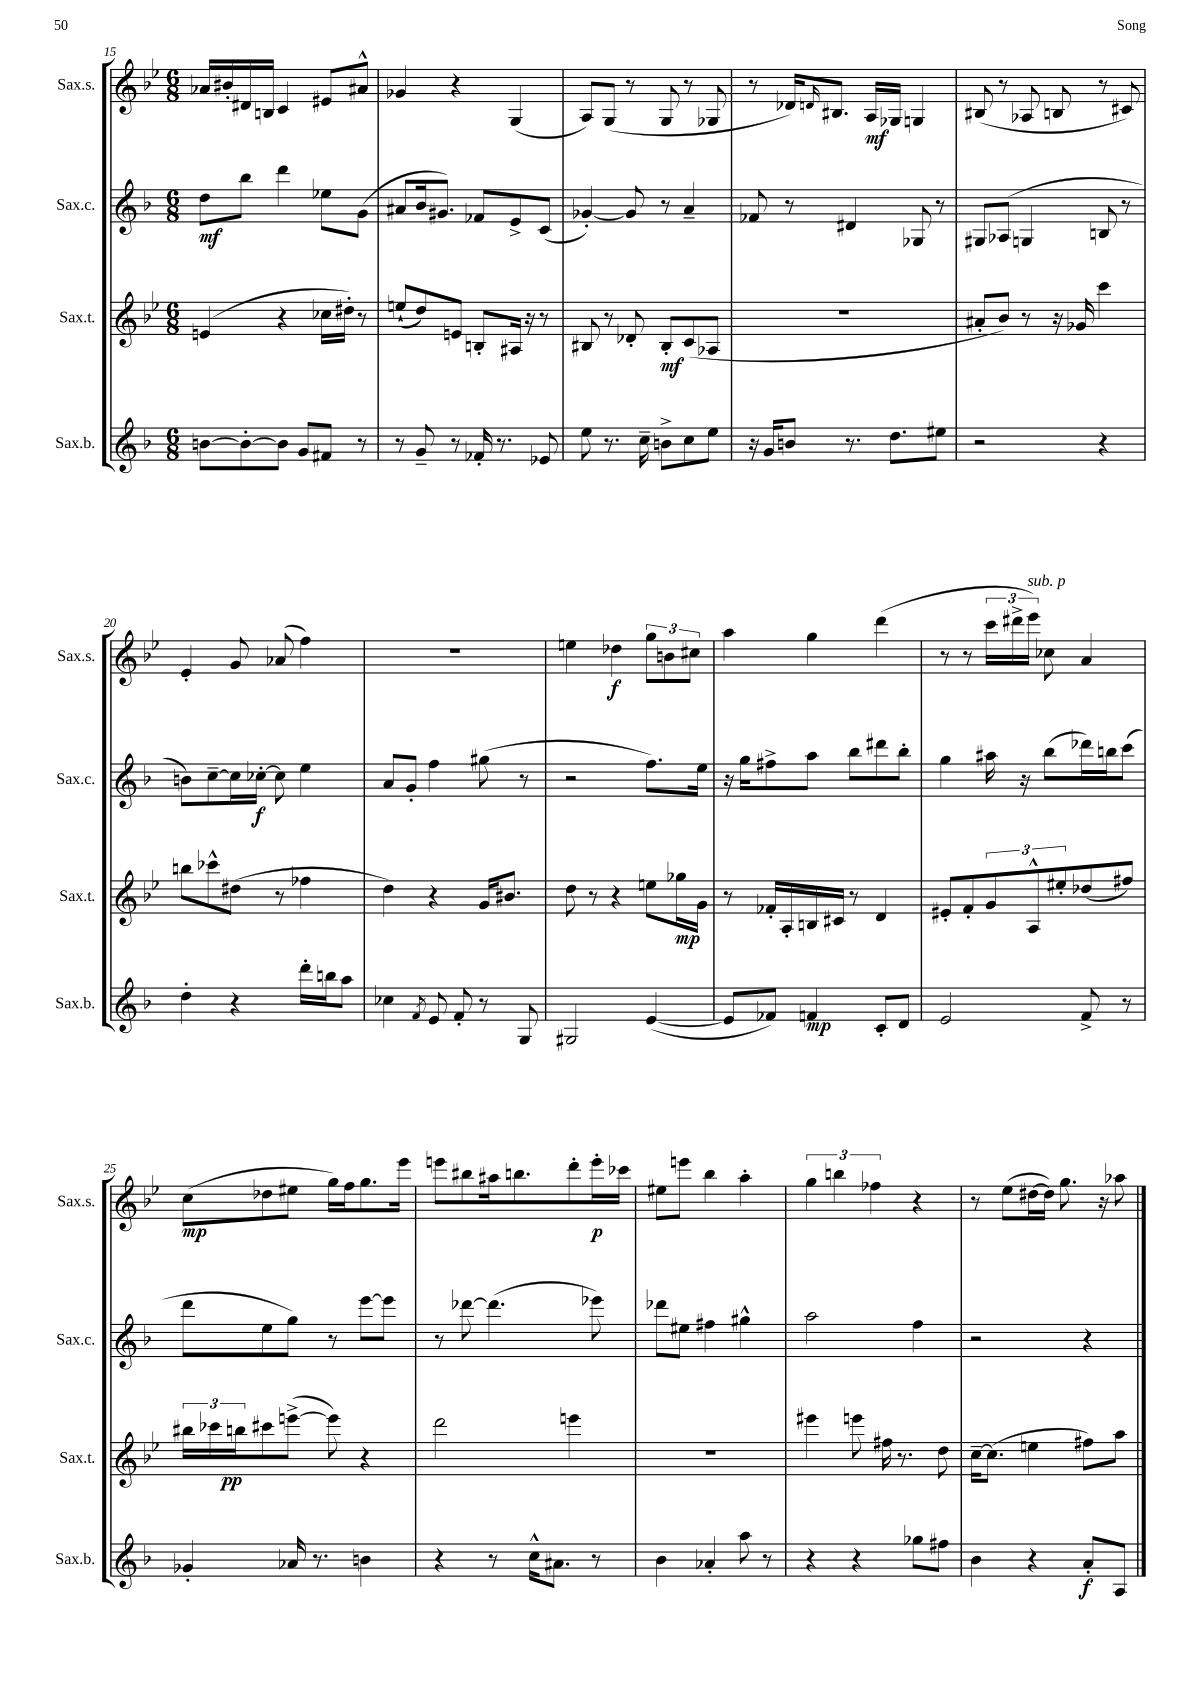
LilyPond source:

<<
\new StaffGroup <<
\new Staff = "s0" \with { instrumentName = "Sax.s." shortInstrumentName = "Sax.s." } {
    \clef treble \key bes \major \numericTimeSignature \time 6/8
    aes'16 bis'16-. dis'16 b16 c'4 eis'8 ais'8-^ |
    ges'4 r4 g4( |
    a8) g8( r8 g8 r8 ges8 |
    r8 des'16) \grace { d'16 } bis8. a16\mf ges16 g4 |
    bis8( r8 aes8 b8 r8 cis'8) |
    ees'4-. g'8 aes'8( f''4) |
    R2. |
    e''4 des''4\f \tuplet 3/2 { g''8 b'8 cis''8 } |
    a''4 g''4 d'''4( |
    r8 r8 \tuplet 3/2 { c'''16 dis'''16-> ees'''16^\markup { \italic "sub. p" }) } ces''8 a'4 |
    c''8\mp( des''8 eis''8 g''16) f''16 g''8. ees'''16 |
    e'''8 bis''8 ais''16 b''8. d'''8-. e'''16-.\p ces'''16 |
    eis''8 e'''8 bes''4 a''4-. |
    \tuplet 3/2 { g''4 b''4 fes''4 } r4 |
    r8 ees''8( dis''16~ dis''16) g''8. r16 aes''8 \bar "|." |
}
\new Staff = "s1" \with { instrumentName = "Sax.c." shortInstrumentName = "Sax.c." } {
    \clef treble \key f \major \numericTimeSignature \time 6/8
    d''8\mf bes''8 d'''4 ees''8 g'8( |
    ais'8 bes'16 gis'8.) fes'8 e'8-> c'8( |
    ges'4~-.) ges'8 r8 a'4-- |
    fes'8 r8 dis'4 ges8 r8 |
    gis8 aes8( g4 b8 r8 |
    b'8) c''8~-- c''16 ces''16~-.\f ces''8 e''4 |
    a'8 g'8-. f''4 gis''8( r8 |
    r2 f''8.) e''16 |
    r16 g''16 fis''8-> a''8 bes''8 dis'''8 bes''8-. |
    g''4 ais''16 r16 bes''8( des'''16) b''16 c'''8( |
    d'''8 e''8 g''8) r8 e'''8~ e'''8 |
    r8 des'''8~ des'''4.( ees'''8) |
    des'''8 eis''8 fis''4 gis''4-^ |
    a''2 f''4 |
    r2 r4 \bar "|." |
}
\new Staff = "s2" \with { instrumentName = "Sax.t." shortInstrumentName = "Sax.t." } {
    \clef treble \key bes \major \numericTimeSignature \time 6/8
    e'4( r4 ces''16 dis''16-.) r8 |
    e''8-!( d''8) e'8 b8-. ais16 r16 r8 |
    bis8 r8 des'8-. bis8-.\mf c'8( aes8 |
    R2. |
    ais'8-. bes'8) r8 r16 ges'16 c'''4 |
    b''8 ces'''8-^ dis''8( r8 fes''4 |
    d''4) r4 g'16 bis'8. |
    d''8 r8 r4 e''8 ges''16\mp g'16 |
    r8 fes'16-. a16-. b16 cis'16 r8 d'4 |
    eis'8-. f'8-. \tuplet 3/2 { g'8 a8-^ eis''8-. } des''8( fis''8) |
    \tuplet 3/2 { bis''16 ces'''16 b''16\pp } cis'''8 e'''8~->( e'''8) r4 |
    d'''2 e'''4 |
    r2. |
    eis'''4 e'''8 fis''16 r8. d''8 |
    c''16~-- c''8.( e''4 fis''8) a''8 \bar "|." |
}
\new Staff = "s3" \with { instrumentName = "Sax.b." shortInstrumentName = "Sax.b." } {
    \clef treble \key f \major \numericTimeSignature \time 6/8
    b'8~ b'8~-. b'8 g'8 fis'8 r8 |
    r8 g'8-- r8 fes'16-. r8. ees'8 |
    e''8 r8. c''16-- b'8-> c''8 e''8 |
    r16 g'16 b'8 r8. d''8. eis''8 |
    r2 r4 |
    d''4-. r4 d'''16-. b''16 a''8 |
    ces''4 \acciaccatura { f'8 } e'8 f'8-. r8 g8 |
    gis2 e'4~( |
    e'8 fes'8) f'4\mp c'8-. d'8 |
    e'2 f'8-> r8 |
    ges'4-. aes'16 r8. b'4 |
    r4 r8 c''16-^ ais'8. r8 |
    bes'4 aes'4-. a''8 r8 |
    r4 r4 ges''8 fis''8 |
    bes'4 r4 a'8-.\f a8 \bar "|." |
}
>>
>>
\layout { \context { \Score currentBarNumber = #15 } }
